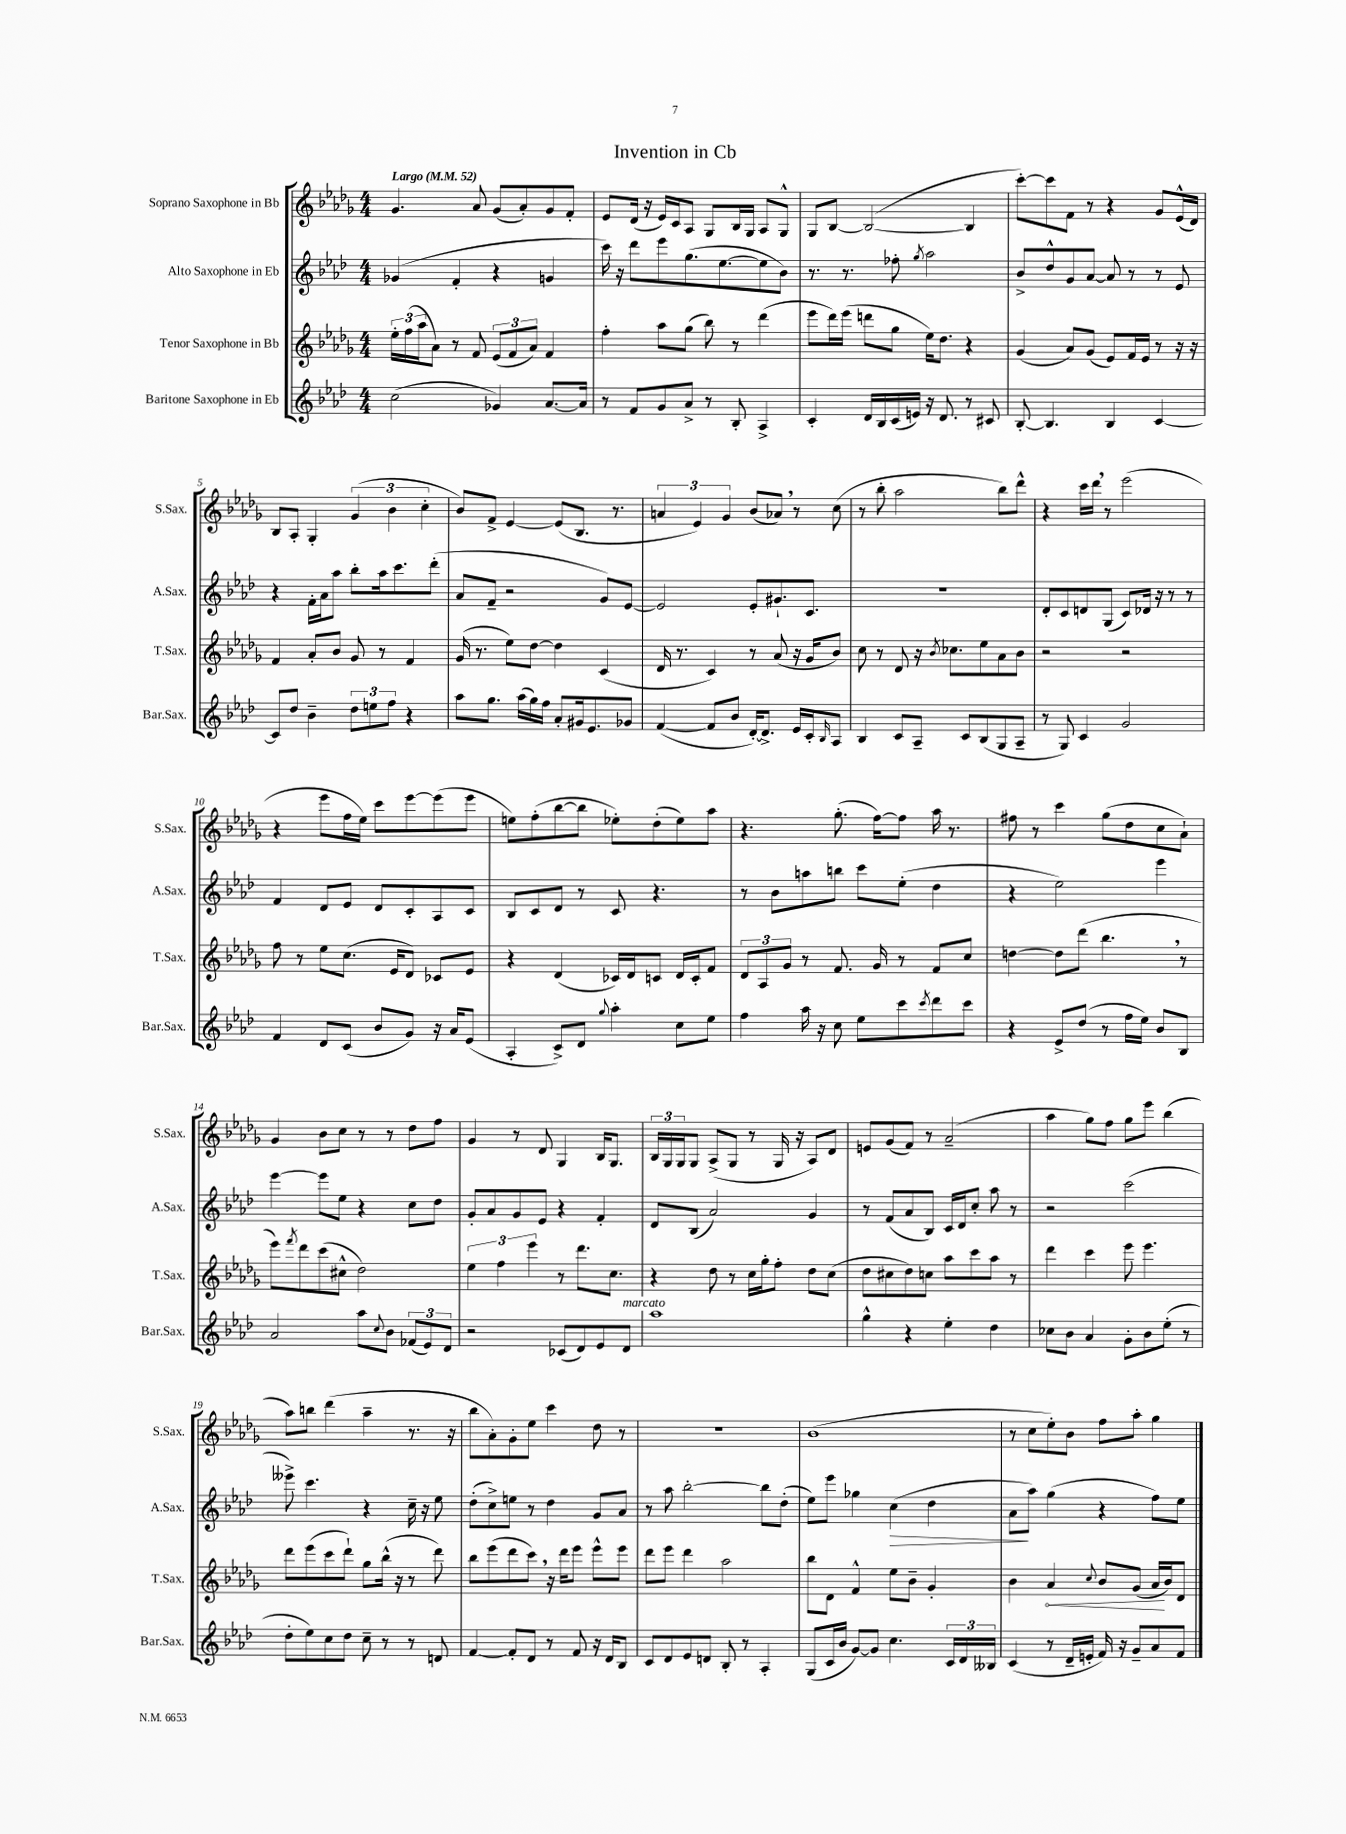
\header { title = "Invention in Cb" }
<<
\new StaffGroup <<
\new Staff = "s0" \with { instrumentName = "Soprano Saxophone in Bb" shortInstrumentName = "S.Sax." } {
    \clef treble \key des \major \numericTimeSignature \time 4/4 \tempo "Largo" 4 = 52
    ges'4. aes'8 ges'8( aes'8-.) ges'8 f'8-. |
    ees'8 des'16( r16 ees'16) c'16 aes8 ges8 bes16 ges16 aes8 ges8-^ |
    ges8 bes8~ bes2~( bes4 |
    c'''8~-.) c'''8 f'8 r8 r4 ges'8 ees'16-^( des'16) |
    bes8 aes8-. ges4-. \tuplet 3/2 { ges'4( bes'4 c''4-. } |
    bes'8) f'8-> ees'4~ ees'8( bes8. r8. |
    \tuplet 3/2 { a'4 ees'4) ges'4 } bes'8( aes'8) \breathe r8 c''8( |
    r8 bes''8-. aes''2 bes''8) des'''8-^ |
    r4 c'''16 des'''16 \breathe r8 ees'''2( |
    r4 ees'''8 f''16 ees''16) c'''8 ees'''8~ ees'''8( ees'''8 |
    e''8) f''8-.( bes''8~ bes''8 ees''8-.) des''8-.( ees''8) aes''8 |
    r4. ges''8.-.( f''16~) f''8 aes''16 r8. |
    fis''8 r8 c'''4 ges''8( des''8 c''8 aes'8-!) |
    ges'4 bes'8 c''8 r8 r8 des''8 f''8 |
    ges'4 r8 des'8 ges4 bes16 ges8. |
    \tuplet 3/2 { bes16 ges16 ges16 } ges8 aes8->( ges8 r8 ges16 r16 aes8) des'8 |
    e'8 ges'8( f'8) r8 aes'2--( |
    aes''4 ges''8) f''8 ges''8 ees'''8 bes''4( |
    aes''8) b''8 des'''4( aes''4-- r8. r16 |
    bes''8 aes'8-.) ges'8-. ees''8 c'''4 des''8 r8 |
    r1 |
    bes'1( |
    r8 c''8 ees''8-.) bes'8 f''8 aes''8-. ges''4 \bar "|." |
}
\new Staff = "s1" \with { instrumentName = "Alto Saxophone in Eb" shortInstrumentName = "A.Sax." } {
    \clef treble \key aes \major \numericTimeSignature \time 4/4
    ges'4( f'4-. r4 g'4 |
    c'''16) r16 des'''8 ees'''8 g''8.( ees''8.~ ees''8 bes'8) |
    r8. r8. fes''8-. \acciaccatura { g''8 } aes''2 |
    bes'8-> des''8-^ g'8 aes'8~ aes'8 r8 r8 ees'8 |
    r4 f'16-. aes'16 aes''8 bes''8-. aes''16 c'''8. des'''8-.( |
    aes'8 f'8-- r2 g'8) ees'8~ |
    ees'2 ees'8-. gis'8.-! c'8. |
    R1 |
    des'8-. c'8 d'8 g8( c'8) des'16 r16 r8 r8 |
    f'4 des'8 ees'8 des'8 c'8-. aes8 c'8 |
    bes8 c'8 des'8 r8 c'8 r4. |
    r8 bes'8 a''8 b''8 c'''8 ees''8-.( des''4 |
    r4 ees''2) ees'''4 |
    ees'''4~ ees'''8 ees''8 r4 c''8 des''8 |
    g'8-. aes'8 g'8 ees'8 r4 f'4-. |
    des'8 bes8( aes'2) g'4 |
    r8 f'8( aes'8 bes8) c'16 des'16 c''8-. aes''8 r8 |
    r2 c'''2( |
    eeses'''8->) c'''4. r4 c''16-- r16 ees''8 |
    des''8-.( c''8->) e''8 r8 des''4 g'8 aes'8 |
    r8 aes''8 bes''2~-. bes''8 des''8-.( |
    ees''8) ees'''8 ges''4 c''4\>( des''4 |
    aes'8\! aes''8) g''4( r4 f''8) ees''8 \bar "|." |
}
\new Staff = "s2" \with { instrumentName = "Tenor Saxophone in Bb" shortInstrumentName = "T.Sax." } {
    \clef treble \key des \major \numericTimeSignature \time 4/4
    \tuplet 3/2 { ees''16-. f''16( aes''16 } aes'8) r8 f'8 \tuplet 3/2 { ees'8( f'8 aes'8) } f'4 |
    f''4-. aes''8 ges''8( bes''8) r8 des'''4( |
    ees'''8 des'''16) ees'''16( d'''8 ges''8 ees''16) des''8. r4 |
    ges'4( aes'8) ges'8( ees'8) f'16 ees'16 r8 r16 r16 |
    f'4 aes'8-. bes'8 ges'8 r8 f'4 |
    ges'16( r8. ees''8) des''8~ des''4 c'4( |
    des'16 r8. c'4) r8 aes'8( r16 ges'16 bes'8) |
    c''8 r8 des'8 r16 \acciaccatura { bes'8 } ces''8. ees''8 aes'8 bes'8 |
    r2 r2 |
    f''8 r8 ees''8 c''8.( ees'16 des'8) ces'8 ees'8 |
    r4 des'4( ces'16) des'16 c'8 des'16 c'16-. f'8 |
    \tuplet 3/2 { des'8 aes8 ges'8 } r8 f'8. ges'16 r8 f'8 c''8 |
    d''4~ d''8 des'''8( bes''4. \breathe r8 |
    ees'''8) \acciaccatura { f'''8 } des'''8 c'''8( cis''8-^ des''2) |
    \tuplet 3/2 { ees''4 f''4 ees'''4 } r8 des'''8. c''8. |
    r4 des''8 r8 c''16 ges''16-. f''8-. des''8 c''8( |
    des''8 cis''8 des''8) c''8 aes''8 c'''8 aes''8 r8 |
    des'''4 c'''4 ees'''8 ees'''4. |
    des'''8 ees'''8( c'''8 des'''8-!) ges''8 bes''16-^( r16 r8 des'''8) |
    bes''8 ees'''8( des'''8 c'''8) \breathe r16 des'''16 ees'''8 ees'''8-^ ees'''8 |
    des'''8 ees'''8 des'''4 aes''2 |
    bes''8 des'8 f'4-^ ees''8 bes'8-- ges'4-. |
    bes'4 \once \override Hairpin.circled-tip = ##t aes'4\< \appoggiatura { c''8 } bes'8 ges'8( aes'16\! bes'16) des'8 \bar "|." |
}
\new Staff = "s3" \with { instrumentName = "Baritone Saxophone in Eb" shortInstrumentName = "Bar.Sax." } {
    \clef treble \key aes \major \numericTimeSignature \time 4/4
    c''2( ges'4) aes'8.~ aes'16 |
    r8 f'8 g'8 aes'8-> r8 bes8-. aes4-> |
    c'4-. des'16 bes16 c'16( e'16) r16 des'8. r8 cis'8 |
    bes8~-. bes4. bes4 c'4~ |
    c'8 des''8 bes'4-- \tuplet 3/2 { des''8 e''8 f''8 } r4 |
    aes''8 g''8. aes''16( g''16) f''16 aes'8-. gis'16 ees'8. ges'8 |
    f'4~( f'8 bes'8 des'16~-.) des'8.-> ees'16 c'16-. \grace { bes16 } aes8 |
    bes4 c'8 aes8-- c'8 bes8( g8 aes8-- |
    r8 g8) c'4 g'2 |
    f'4 des'8 c'8( bes'8 g'8) r16 aes'16 ees'8( |
    aes4-. c'8->) des'8 \appoggiatura { g''8 } aes''4-. c''8 ees''8 |
    f''4 aes''16 r16 c''8 ees''8 c'''8 \acciaccatura { c'''8 } des'''8 c'''8 |
    r4 ees'8-> des''8( r8 f''16 ees''16) bes'8 bes8 |
    aes'2 aes''8 \appoggiatura { c''8 } bes'8 \tuplet 3/2 { fes'8( ees'8) des'8 } |
    r2 ces'8( des'8) ees'8 des'8^\markup { \italic "marcato" } |
    aes''1 |
    g''4-^ r4 ees''4-. des''4 |
    ces''8 bes'8 aes'4 g'8-. bes'8 ees''8-.( r8 |
    des''8-. ees''8) c''8 des''8 c''8-- r8 r8 d'8 |
    f'4~ f'8-. des'8 r8 f'8 r16 des'16 bes8 |
    c'8 des'8 ees'8 d'8 bes8-. r8 aes4-. |
    g8( c'16 bes'16 g'8~) g'8 c''4. \tuplet 3/2 { c'16 des'16 beses16 } |
    c'4( r8 des'16-- e'16-. f'16) r16 g'8-- aes'8 f'8 \bar "|." |
}
>>
>>
